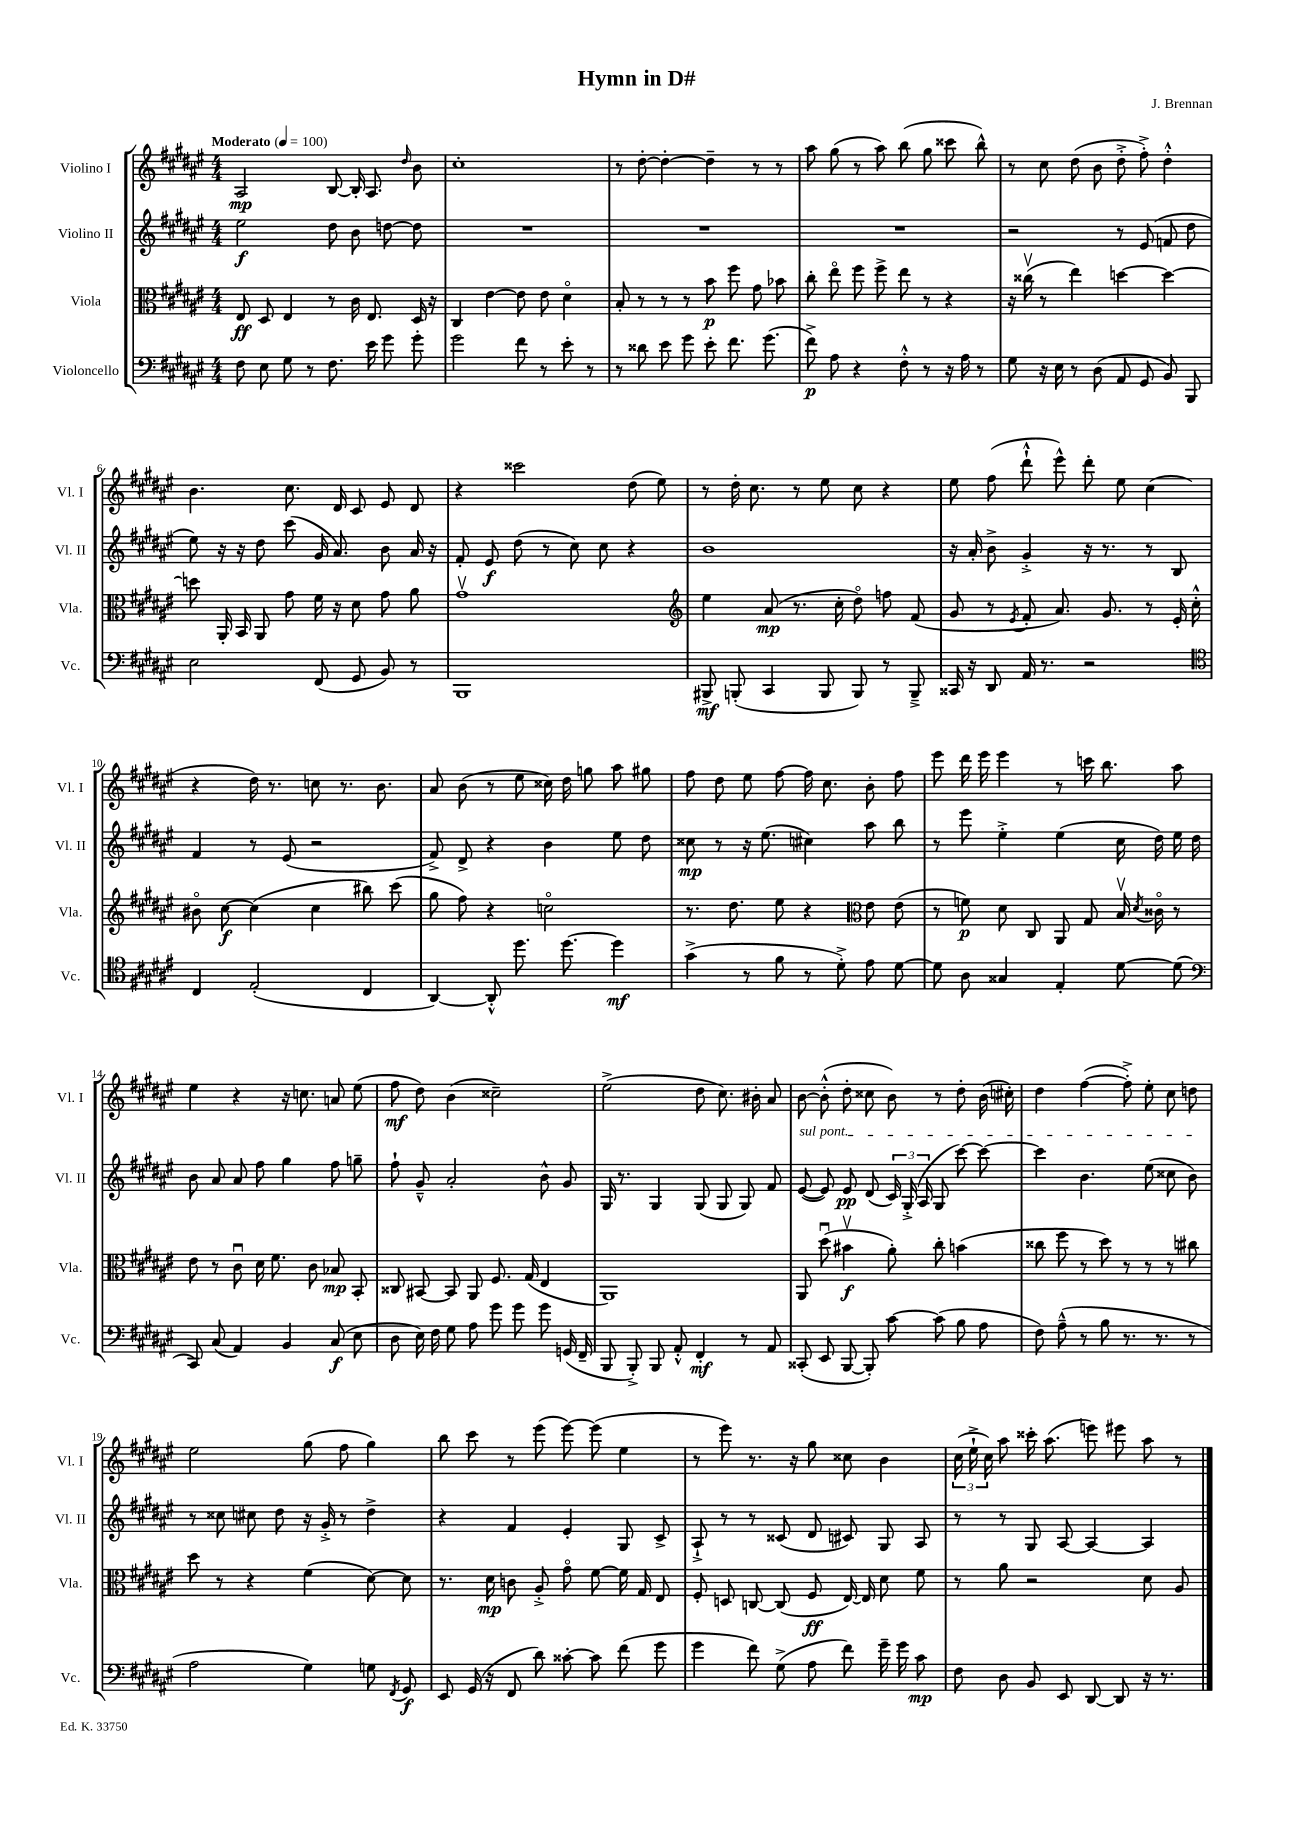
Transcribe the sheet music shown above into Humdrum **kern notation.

**kern	**dynam	**kern	**dynam	**kern	**dynam	**kern	**dynam
*part4	*part4	*part3	*part3	*part2	*part2	*part1	*part1
*staff4	*staff4	*staff3	*staff3	*staff2	*staff2	*staff1	*staff1
*I"Violoncello	*	*I"Viola	*	*I"Violino II	*	*I"Violino I	*
*I'Vc.	*	*I'Vla.	*	*I'Vl. II	*	*I'Vl. I	*
*clefF4	*	*clefC3	*	*clefG2	*	*clefG2	*
*k[f#c#g#d#a#e#]	*	*k[f#c#g#d#a#e#]	*	*k[f#c#g#d#a#e#]	*	*k[f#c#g#d#a#e#]	*
*M4/4	*	*M4/4	*	*M4/4	*	*M4/4	*
*MM100	*	*MM100	*	*MM100	*	*MM100	*
=1	=1	=1	=1	=1	=1	=1	=1
!	!	!	!	!	!	!LO:TX:a:B:t=Moderato	!
8F#\	.	8E#/	ff	2ee#\	f	2A#/	mp
8E#\	.	8D#/	.	.	.	.	.
8G#\	.	4E#/	.	.	.	.	.
8r	.	.	.	.	.	.	.
8.F#\	.	8r	.	8dd#\	.	[8B/	.
.	.	16c#\	.	8b\	.	16B'/]	.
16e#\	.	8.E#/	.	.	.	8.A#/	.
8g#\	.	.	.	[8ddn\	.	.	.
.	.	.	.	.	.	16qqdd#/	.
8g#'\	.	16D#/	.	8dd\]	.	8b\	.
.	.	16r	.	.	.	.	.
=2	=2	=2	=2	=2	=2	=2	=2
2g#\	.	4C#/	.	1r	.	1cc#'	.
.	.	[4e#\	.	.	.	.	.
8f#\	.	8e#\]	.	.	.	.	.
8r	.	8e#\	.	.	.	.	.
8e#'\	.	4d#\	.	.	.	.	.
8r	.	.	.	.	.	.	.
=3	=3	=3	=3	=3	=3	=3	=3
8r	.	8B'/	.	1r	.	8r	.
8d##X\	.	8r	.	.	.	[8dd#'\	.
8e#\	.	8r	.	.	.	4dd#'\_	.
8g#\	.	8r	.	.	.	.	.
8e#'\	.	8b\	p	.	.	4dd#~\]	.
8.f#\	.	8ff#\	.	.	.	.	.
.	.	8g#\	.	.	.	8r	.
(8.g#\	.	.	.	.	.	.	.
.	.	8b-X\	.	.	.	8r	.
=4	=4	=4	=4	=4	=4	=4	=4
8f#^\)	p	8cc#'\	.	1r	.	8aa#\	.
8A#\	.	8ee#\	.	.	.	(8gg#\	.
4r	.	8ff#\	.	.	.	8r	.
.	.	8ff#^\	.	.	.	8aa#\)	.
8F#'^^\	.	8ee#\	.	.	.	(8bb\	.
8r	.	8r	.	.	.	8gg#\	.
16r	.	4r	.	.	.	8ccc##X\	.
16A#\	.	.	.	.	.	.	.
8r	.	.	.	.	.	8bb^^\)	.
=5	=5	=5	=5	=5	=5	=5	=5
8G#\	.	16r	.	2r	.	8r	.
.	.	(16cc##Xv\	.	.	.	.	.
16r	.	8r	.	.	.	8cc#\	.
16E#\	.	.	.	.	.	.	.
8r	.	4ee#\)	.	.	.	(8dd#\	.
(8D#\	.	.	.	.	.	8b\	.
8AA#/	.	[4ddn\	.	8r	.	8dd#'^\	.
8GG#/	.	.	.	(8e#/	.	8ff#'^\)	.
8BB/)	.	4dd\_	.	8fn/	.	4dd#'^^\	.
8BBB/	.	.	.	8dd#\	.	.	.
!!LO:LB:g=z
=6	=6	=6	=6	=6	=6	=6	=6
2E#\	.	8ddn\]	.	8ee#\)	.	4.b\	.
.	.	16AA#'/	.	16r	.	.	.
.	.	16BB/	.	16r	.	.	.
.	.	8AA#/	.	8dd#\	.	.	.
.	.	8g#\	.	(8ccc#\	.	8.cc#\	.
(8FF#/	.	16f#\	.	16g#/	.	.	.
.	.	16r	.	8.a#/)	.	16d#/	.
8GG#/	.	8d#\	.	.	.	8c#/	.
8BB/)	.	8g#\	.	8b\	.	8e#/	.
8r	.	8a#\	.	16a#/	.	8d#/	.
.	.	.	.	16r	.	.	.
=7	=7	=7	=7	=7	=7	=7	=7
1BBB	.	1g#v	.	8f#'/	.	4r	.
.	.	.	.	8e#/	f	.	.
.	.	.	.	(8dd#\	.	2ccc##X\	.
.	.	.	.	8r	.	.	.
.	.	.	.	8cc#\)	.	.	.
.	.	.	.	8cc#\	.	.	.
.	.	.	.	4r	.	(8dd#\	.
.	.	.	.	.	.	8ee#\)	.
=8	=8	=8	=8	=8	=8	=8	=8
*	*	*clefG2	*	*	*	*	*
8BBB#X^/	mf	4ee#\	.	1b	.	8r	.
(8BBBn'/	.	.	.	.	.	16dd#'\	.
.	.	.	.	.	.	8.cc#\	.
4CC#/	.	(8a#/	mp	.	.	.	.
.	.	8.r	.	.	.	8r	.
8BBB/	.	.	.	.	.	8ee#\	.
.	.	16cc#'\	.	.	.	.	.
8BBB/)	.	8dd#\)	.	.	.	8cc#\	.
8r	.	8ffn\	.	.	.	4r	.
8BBB~^/	.	(8f#/	.	.	.	.	.
=9	=9	=9	=9	=9	=9	=9	=9
16CC##X/	.	8g#/	.	16r	.	8ee#\	.
16r	.	.	.	16a#'/	.	.	.
8DD#/	.	8r	.	8b^\	.	(8ff#\	.
.	.	8qe#/	.	.	.	.	.
16AA#/	.	8f#'/	.	4g#'^/	.	8ddd#`^^\	.
8.r	.	.	.	.	.	.	.
.	.	8.a#/)	.	.	.	8eee#^^\)	.
2r	.	.	.	16r	.	8ddd#'\	.
.	.	8.g#/	.	8.r	.	.	.
.	.	.	.	.	.	8ee#\	.
.	.	8r	.	8r	.	(4cc#\	.
.	.	16e#'/	.	8B/	.	.	.
.	.	16cc#'^^\	.	.	.	.	.
!!LO:LB:g=z
=10	=10	=10	=10	=10	=10	=10	=10
*clefC4	*	*	*	*	*	*	*
4C#/	.	8b#X\	.	4f#/	.	4r	.
.	.	[8cc#\	f	.	.	.	.
(2E#'/	.	(4cc#\]	.	8r	.	16dd#\)	.
.	.	.	.	.	.	8.r	.
.	.	.	.	(8e#/	.	.	.
.	.	4cc#\	.	2r	.	8ccn\	.
.	.	.	.	.	.	8.r	.
4C#/	.	8bb#X\)	.	.	.	.	.
.	.	.	.	.	.	8.b\	.
.	.	(8ccc#\	.	.	.	.	.
=11	=11	=11	=11	=11	=11	=11	=11
[4AA#/)	.	8gg#\	.	8f#^/)	.	8a#/	.
.	.	8ff#\)	.	8d#^/	.	(8b\	.
8AA#'^^/]	.	4r	.	4r	.	8r	.
8.dd#\	.	.	.	.	.	8ee#\	.
.	.	2ccn\	.	4b\	.	16cc##X\)	.
[8.dd#\	.	.	.	.	.	16dd#\	.
.	.	.	.	.	.	8ggn\	.
4dd#\]	mf	.	.	8ee#\	.	8aa#\	.
.	.	.	.	8dd#\	.	8gg#X\	.
=12	=12	=12	=12	=12	=12	=12	=12
(4g#^\	.	8.r	.	8cc##X\	mp	8ff#\	.
.	.	.	.	8r	.	8dd#\	.
.	.	8.dd#\	.	.	.	.	.
8r	.	.	.	16r	.	8ee#\	.
.	.	.	.	(8.ee#\	.	.	.
8f#\	.	8ee#\	.	.	.	[8ff#\	.
8r	.	4r	.	4cc#X\)	.	16ff#\]	.
.	.	.	.	.	.	8.cc#\	.
8d#'^\)	.	.	.	.	.	.	.
*	*	*clefC3	*	*	*	*	*
8e#\	.	8e#\	.	8aa#\	.	8b'\	.
[8d#\	.	(8e#\	.	8bb\	.	8ff#\	.
=13	=13	=13	=13	=13	=13	=13	=13
8d#\]	.	8r	.	8r	.	8eee#\	.
8A#\	.	8fn\)	p	8eee#\	.	16ddd#\	.
.	.	.	.	.	.	16eee#\	.
4G##X/	.	8d#\	.	4ee#'^\	.	4eee#\	.
.	.	8C#/	.	.	.	.	.
4E#'/	.	8AA#/	.	(4ee#\	.	8r	.
.	.	8G#/	.	.	.	16cccn\	.
.	.	.	.	.	.	8.bb\	.
[8d#\	.	16Bv/	.	16cc#\	.	.	.
.	.	8qd#/	.	.	.	.	.
.	.	16c##X\	.	16dd#\)	.	.	.
(8d#\]	.	8r	.	16ee#\	.	8aa#\	.
.	.	.	.	16dd#\	.	.	.
!!LO:LB:g=z
=14	=14	=14	=14	=14	=14	=14	=14
*clefF4	*	*	*	*	*	*	*
8CC#/)	.	8e#\	.	8b\	.	4ee#\	.
(8C#/	.	8r	.	8a#/	.	.	.
4AA#/)	.	8c#u\	.	8a#/	.	4r	.
.	.	16d#\	.	8ff#\	.	.	.
.	.	8.f#\	.	.	.	.	.
4BB/	.	.	.	4gg#\	.	16r	.
.	.	.	.	.	.	8.ccn\	.
.	.	8c#\	.	.	.	.	.
(8C#/	f	8B-X/	mp	8ff#\	.	8an/	.
8E#\	.	8BB'/	.	8ggn~\	.	(8ee#\	.
=15	=15	=15	=15	=15	=15	=15	=15
8D#\	.	8C##X/	.	8ff#`\	.	8ff#\	mf
16E#\)	.	[8BB#X/	.	8g#~^^/	.	8dd#\)	.
16F#\	.	.	.	.	.	.	.
8G#\	.	8BB#/]	.	2a#'/	.	(4b\	.
8A#\	.	8AA#/	.	.	.	.	.
8g#\	.	8.F#/	.	.	.	2cc##X~\)	.
8g#\	.	.	.	.	.	.	.
.	.	(16G#/	.	.	.	.	.
8g#\	.	4E#/	.	8b^^\	.	.	.
(16GGn/	.	.	.	8g#/	.	.	.
16FF#~/	.	.	.	.	.	.	.
=16	=16	=16	=16	=16	=16	=16	=16
8BBB/	.	1AA#)	.	16G#/	.	(2ee#^\	.
.	.	.	.	8.r	.	.	.
8BBB'^/)	.	.	.	.	.	.	.
8BBB/	.	.	.	4G#/	.	.	.
8AA#'^^/	.	.	.	.	.	.	.
4FF#'/	mf	.	.	(8G#/	.	8dd#\	.
.	.	.	.	8G#/	.	8.cc#\)	.
8r	.	.	.	8G#/)	.	.	.
.	.	.	.	.	.	16b#X'\	.
8AA#/	.	.	.	8f#/	.	8a#/	.
=17	=17	=17	=17	=17	=17	=17	=17
!	!	!	!	!LO:TX:a:i:t=sul pont.	!	!	!
(8CC##X'/	.	8AA#/	.	([8e#/	.	[8b\	.
8EE#/	.	(8dd#u\	.	8e#/])	.	(8b'^^\]	.
[8BBB/	.	4b#Xv\	f	8e#/	pp	8dd#'\	.
8BBB'/])	.	.	.	(8d#/	.	8cc##X\	.
[8c#\	.	8a#'\)	.	24c#/)	.	8b\)	.
.	.	.	.	(24G#'^/	.	.	.
.	.	.	.	24A#/	.	.	.
(8c#\]	.	8cc#'\	.	8G#/	.	8r	.
8B\	.	(4bn\	.	[8ccc#\)	.	8dd#'\	.
8A#\	.	.	.	8ccc#\_	.	(16b\	.
.	.	.	.	.	.	16cc#X'\)	.
=18	=18	=18	=18	=18	=18	=18	=18
8F#\)	.	8cc##X\	.	4ccc#\]	.	4dd#\	.
(8A#~^^\	.	8ff#\	.	.	.	.	.
8r	.	8r	.	4.b\	.	([4ff#\	.
8B\	.	8dd#\)	.	.	.	.	.
8.r	.	8r	.	.	.	8ff#'^\])	.
.	.	8r	.	(8ee#\	.	8ee#'\	.
8.r	.	.	.	.	.	.	.
.	.	8r	.	8cc##X\	.	8cc#\	.
8r	.	8cc#X\	.	8b\)	.	8ddn\	.
!!LO:LB:g=z
=19	=19	=19	=19	=19	=19	=19	=19
2A#\	.	8dd#\	.	8r	.	2ee#\	.
.	.	8r	.	8cc##X\	.	.	.
.	.	4r	.	8cc#X\	.	.	.
.	.	.	.	8dd#\	.	.	.
4G#\)	.	(4f#\	.	16r	.	(8gg#\	.
.	.	.	.	16g#'^/	.	.	.
.	.	.	.	8r	.	8ff#\	.
8Gn\	.	[8d#\)	.	4dd#^\	.	4gg#\)	.
8qFF#/	.	.	.	.	.	.	.
8GG#/	f	8d#\]	.	.	.	.	.
=20	=20	=20	=20	=20	=20	=20	=20
8EE#/	.	8.r	.	4r	.	8bb\	.
(16GG#/	.	.	.	.	.	8ccc#\	.
16r	.	16d#\	mp	.	.	.	.
8FF#/	.	8cn\	.	4f#/	.	8r	.
8d#\)	.	8A#'^/	.	.	.	(8eee#\	.
[8c##X'\	.	8g#\	.	4e#'/	.	[8eee#\)	.
8c##\]	.	[8f#\	.	.	.	(8eee#\]	.
(8f#\	.	16f#\]	.	8G#/	.	4ee#\	.
.	.	16G#/	.	.	.	.	.
8g#\	.	8E#/	.	8c#^/	.	.	.
=21	=21	=21	=21	=21	=21	=21	=21
4g#\	.	8F#'/	.	8A#`^/	.	8r	.
.	.	8Dn/	.	8r	.	8eee#\)	.
8f#\)	.	[8Cn/	.	8r	.	8.r	.
(8G#^\	.	(8C/]	.	(8c##X/	.	.	.
.	.	.	.	.	.	16r	.
8A#\	.	8F#/	ff	8d#/	.	8gg#\	.
8f#\)	.	[16E#/)	.	8c#X/)	.	8cc##X\	.
.	.	16E#/]	.	.	.	.	.
16g#~\	.	8d#\	.	8G#/	.	4b\	.
16g#\	.	.	.	.	.	.	.
8c#\	mp	8f#\	.	8A#/	.	.	.
=22	=22	=22	=22	=22	=22	=22	=22
8F#\	.	8r	.	8r	.	(24cc#\	.
.	.	.	.	.	.	24ee#`^\	.
.	.	.	.	.	.	24cc#\)	.
8D#\	.	8a#\	.	8r	.	8aa#\	.
8BB/	.	2r	.	8G#/	.	16ccc##X'\	.
.	.	.	.	.	.	(8.aa#\	.
8EE#/	.	.	.	[8A#/	.	.	.
[8DD#/	.	.	.	4A#/_	.	8eeen\)	.
8DD#/]	.	.	.	.	.	8eee#X\	.
16r	.	8d#\	.	4A#/]	.	8aa#\	.
8.r	.	.	.	.	.	.	.
.	.	8A#/	.	.	.	8r	.
==	==	==	==	==	==	==	==
*-	*-	*-	*-	*-	*-	*-	*-
